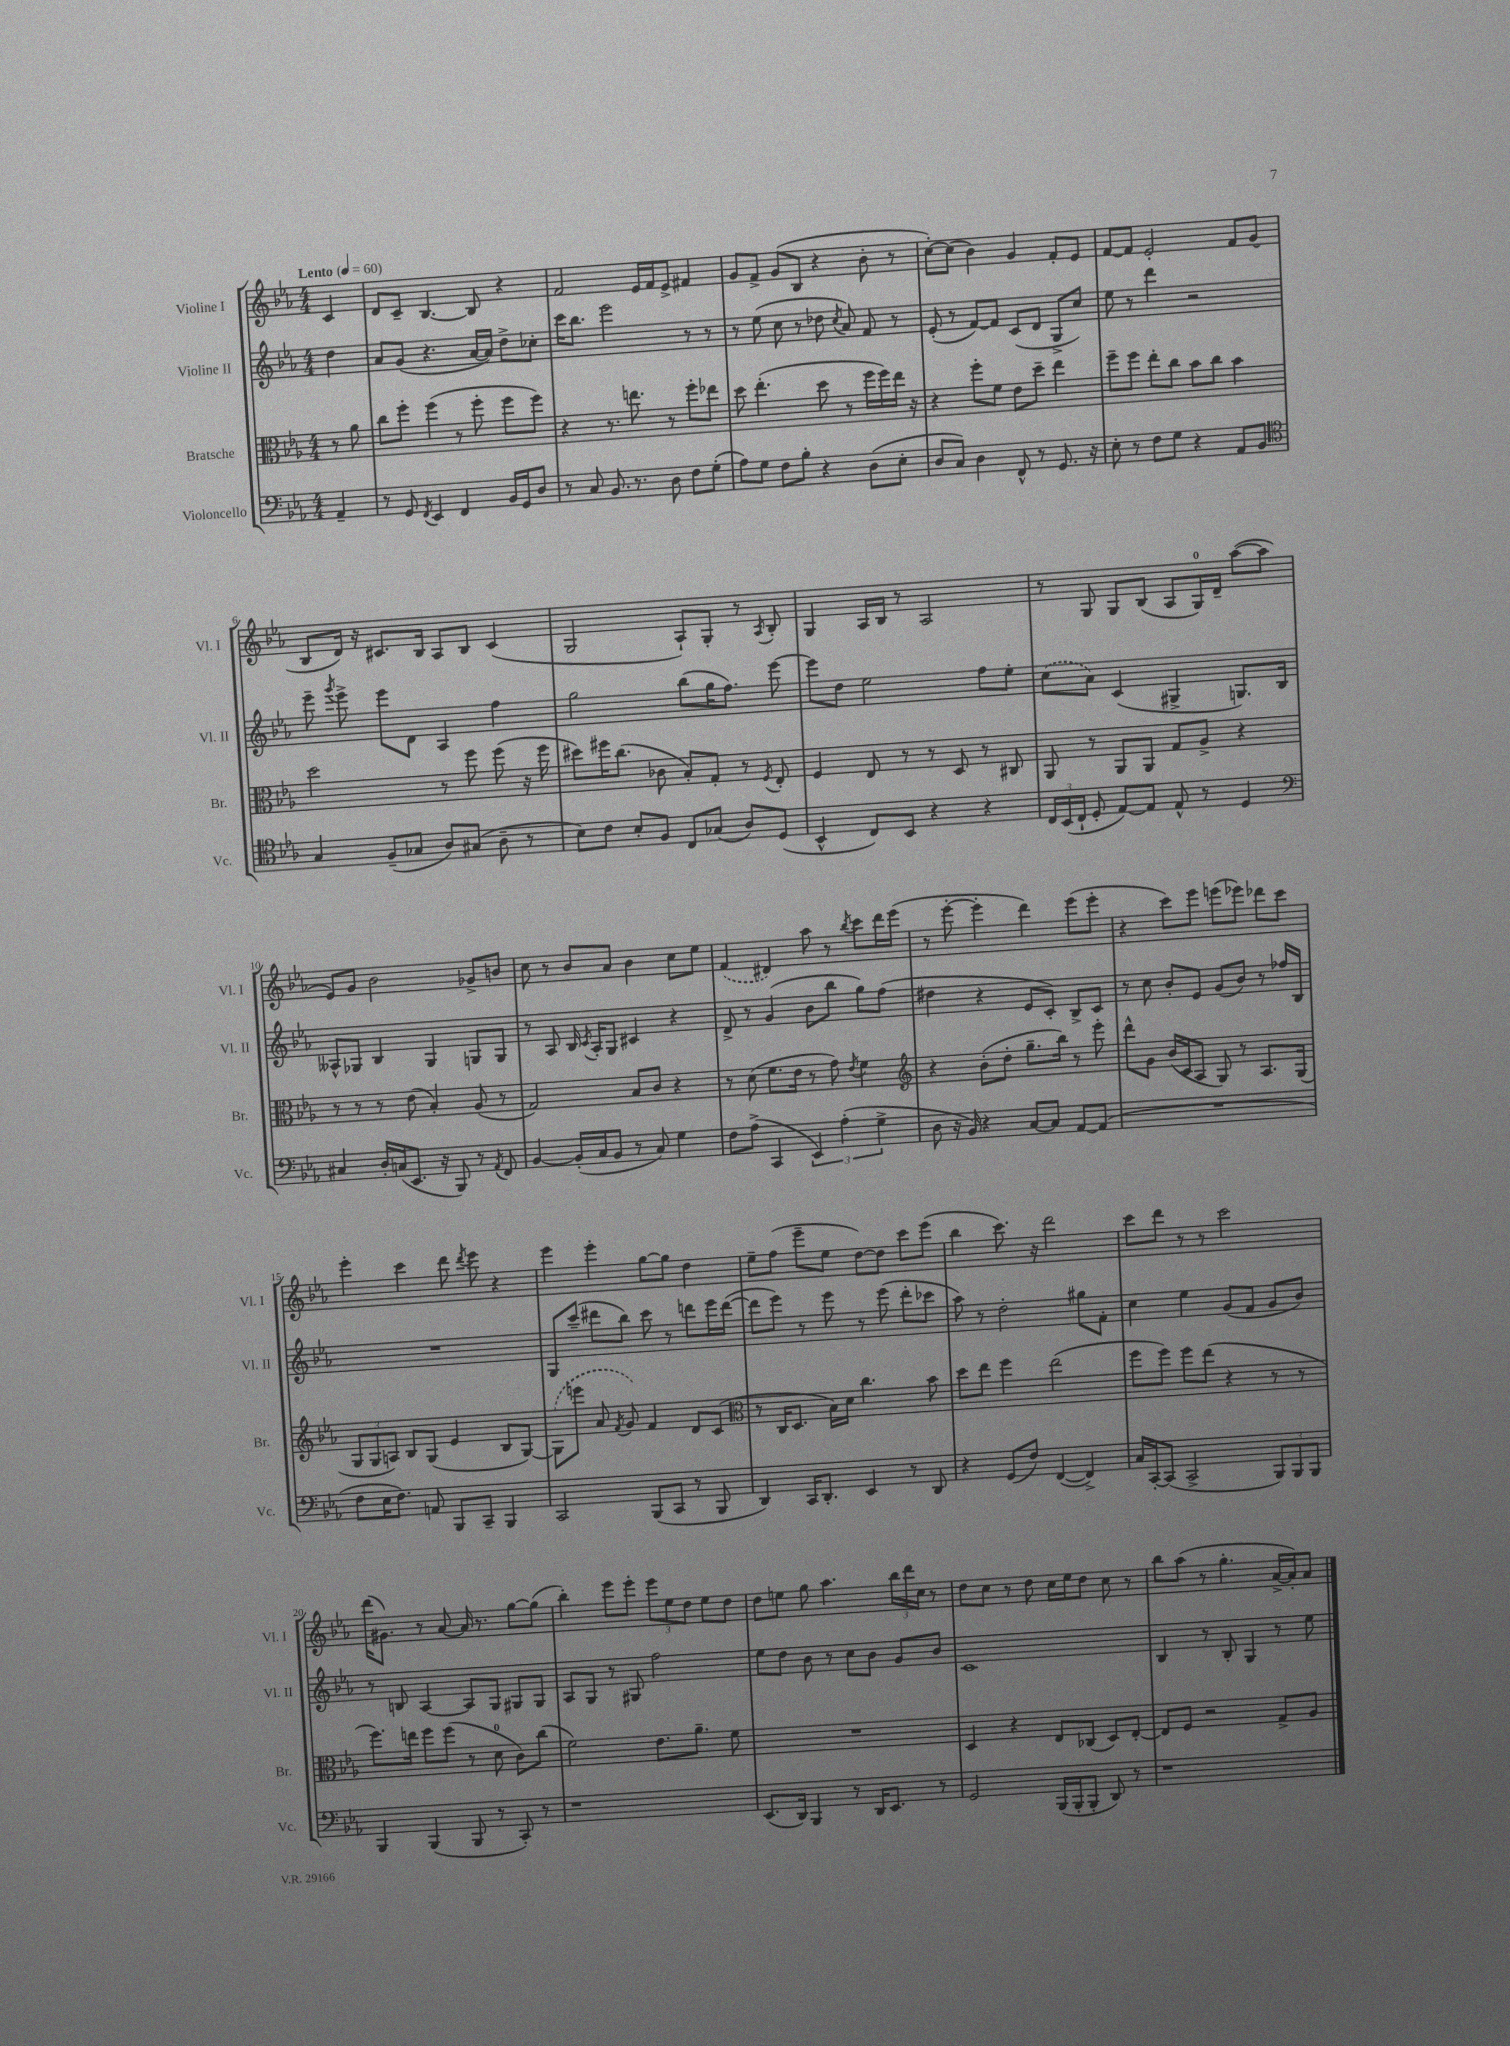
<<
\new StaffGroup <<
\new Staff = "s0" \with { instrumentName = "Violine I" shortInstrumentName = "Vl. I" } {
    \clef treble \key ees \major \numericTimeSignature \time 4/4 \partial 4 \tempo "Lento" 4 = 60
    \autoBeamOff c'4 |
    d'8[ c'8]-- bes4.~ bes8 r4 |
    f'2 ees'16[ f'16 ees'8]-> fis'4 |
    g'8[ f'8]-> g'8[( bes8] r4 bes'8-. r8 |
    c''8[~-.) c''8]( bes'4) g'4 f'8[-. ees'8] |
    f'8[~ f'8] ees'2-. f'8[ g'8]( |
    bes8[ d'16]) r16 cis'8.[ bes16] aes8[ bes8] cis'4( |
    g2 aes8[-!) g8]-. r8 \acciaccatura { aes8 } bes8-. |
    g4 aes16[ bes16] r8 aes2 |
    r8 g8 g8[ bes8]( aes8[ g16-0) d'16]-- aes''8[~( aes''8] |
    ees'8[) g'8] bes'2 ges'8[-> b'8] |
    c''8 r8 bes'8[ aes'8] bes'4 c''8[ ees''8] |
    \once \slurDashed f'4( dis'4) aes''8 r8 \acciaccatura { bes''8 } c'''8[ d'''16 ees'''16]( |
    r8 ees'''8~-. ees'''4-. d'''4) ees'''8[( ees'''8]-. |
    r4 c'''8[) ees'''8] e'''8[( ees'''8]) des'''8[ c'''8] |
    ees'''4-. c'''4 d'''8 \acciaccatura { d'''8 } ees'''8 r4 |
    ees'''4 ees'''4-. g''8[~ g''8] d''4 |
    ees''8[-- f''8]( ees'''8[-- ees''8] d''8[~) d''8] c'''8[ ees'''8]( |
    bes''4 c'''8.) r16 d'''2 |
    c'''8[ d'''8] r8 r8 c'''2 |
    d'''16[( gis'8.]) r8 aes'8~ aes'16 r8. g''8[~ g''8]( |
    bes''4-.) ees'''8[ ees'''8]-. \tuplet 3/2 { ees'''8[ ees''8 d''8] } ees''8[ d''8] |
    d''8[ e''8] g''8 aes''4. \tuplet 3/2 { bes''16[ d'''16 c''16] } r8 |
    d''8[ c''8] r8 d''8 c''16[ ees''16 d''8] c''8 r8 |
    bes''8[ aes''8]( r8 g''4.-. aes'16[~-> aes'16-.) aes'8] \bar "|." |
}
\new Staff = "s1" \with { instrumentName = "Violine II" shortInstrumentName = "Vl. II" } {
    \clef treble \key ees \major \numericTimeSignature \time 4/4 \partial 4
    \autoBeamOff d''4 |
    aes'8[ g'8]( r4. aes'16[~ aes'16]) d''8[-> ces''8]-. |
    c'''16[ bes''8.] ees'''2 r8 r8 |
    r8 ees''8( c''8 r8 des''8 \acciaccatura { c''8 } aes'8) f'8 r8 |
    ees'8-.( r8 f'8[~) f'8] c'8[( d'8] g8[-> c''8]) |
    ees''8 r8 d'''4 r2 |
    ees'''8-- \acciaccatura { g'''8 } ees'''8-> ees'''8[ d'8] aes4 f''4 |
    g''2 bes''8[( g''16 f''8.]) ees'''8~ |
    ees'''8[ d''8] ees''2 f''8[ ees''8]-. |
    \once \slurDashed c''8[( aes'8]) c'4( gis4-> g8.[) bes16] |
    aeses8[-^ ges8] bes4 ges4 g8[ g8] |
    r8 aes8 bes16 \acciaccatura { c'8 } aes16[-. g8] cis'4 r4 |
    d'8-> r8 g'4( bes'8[ bes''8] g''8[) f''8]( |
    dis''4 r4 ees'8[ c'8]-.) bes8[-> c'8] |
    r8 c''8 bes'8[-. ees'8] g'8[( bes'8]) r8 fes''16[ bes16] |
    R1 |
    g8[ c'''8]--( dis'''8[ bes''8]) c'''8 r8 d'''8[ ees'''16 d'''16]~( |
    d'''8[ ees'''8]) r8 ees'''8 r8 ees'''8( d'''8[-. ces'''8] |
    aes''8) r8 d''2-. gis''8[ f'8]-. |
    c''4 ees''4 g'8[( f'8] g'8[ bes'8]) |
    r8 b8 aes4~ aes8[ g8] gis8[ gis8] |
    aes8[ g8] r8 gis8 f''2 |
    ees''8[ d''8] bes'8 r8 c''8[ bes'8] g'8[ bes'8] |
    c'1 |
    bes4 r8 bes8-. g4 r8 ees''8 \bar "|." |
}
\new Staff = "s2" \with { instrumentName = "Bratsche" shortInstrumentName = "Br." } {
    \clef alto \key ees \major \numericTimeSignature \time 4/4 \partial 4
    \autoBeamOff r8 aes'8 |
    c''8[ f''8]-. f''4( r8 f''8-. f''8[ f''8]) |
    r4 r8. e''8. r8 f''8[-. ees''8] |
    d''8 ees''4.-.( d''8 r8 f''16[ f''16) ees''16] r16 |
    r4 f''8[-. f'8] ees'8[ d''8]-- ees''4 |
    f''8[-- f''8] ees''8[-. c''8] bes'8[ c''8] bes'4 |
    d''2 r8 f''8 f''8( r16 f''16 |
    dis''8[) fis''16 c''8.]( ces'8 bes8[-.) g8]-. r8 \acciaccatura { f8 } ees8-. |
    f4 ees8 r8 r8 d8 r8 cis8 |
    aes,8 r8 aes,8[ aes,8] g8[ aes8]-> r4 |
    r8 r8 r8 ees'8( bes4-.) aes8( r8 |
    g2) bes8[ c'8] r4 |
    r8 d'8( f'8.[ ees'16] r8 g'8) \acciaccatura { ees'8 } f'4 |
    \clef treble r4 bes'8[-.( d''8]-. g''8.[-- bes''16]) r8 ees'''8-. |
    d'''8[-^ g'8] bes'16[( c'16 aes8] g8) r8 aes8.[ g16]( |
    \tuplet 3/2 { g8[ g8 a8]) } bes8[ g8]( ees'4 bes8[ g8]~) |
    \once \slurDashed g8[( e'''8] aes'8 \acciaccatura { f'8 } g'8) f'4 d'8[ c'8]( |
    \clef alto r8 c16[ d8.] bes16[) d'16] c''4. bes'8 |
    d''8[ ees''8] f''4 ees''2( |
    f''8[ f''8]) f''8[ ees''8]( r4 r8 r8 |
    f''8.[) e''16] f''8[ f''8]( r8 d'8-0 c'8[) c''8]( |
    f'2) ees'8.[ aes'8.]-- f'8 |
    R1 |
    d4 r4 ees8[ ces8]( d8[) ees8]~-. |
    ees8[ f8] r2 g8[-> aes8] \bar "|." |
}
\new Staff = "s3" \with { instrumentName = "Violoncello" shortInstrumentName = "Vc." } {
    \clef bass \key ees \major \numericTimeSignature \time 4/4 \partial 4
    \autoBeamOff aes,4-- |
    r8 g,8 \acciaccatura { f,8 } ees,4 f,4 bes,16[ g,16 d8] |
    r8 c8 bes,8. r8. d8 f8[ g8]-.( |
    aes8[) g8] f8[ bes8]-. r4 d8[( ees8]-. |
    d8[ c8]) d4 f,8-^ r8 g,8. r16 |
    ees8-. r8 f8[ g8] r4 aes,8[ bes,8] |
    \clef tenor g4 f8[--( ges8] aes8[) gis8]( aes8-- r8 |
    bes8[) c'8] bes8[-. f8] c8[ ges8]( aes8[) d8]( |
    bes,4-^ c8[) bes,8] r4 r4 |
    \tuplet 3/2 { c16[ bes,16( c16]-! } d8-. ees8[~) ees8] ees8-^ r8 d4 |
    \clef bass cis4 d16[-. c16( ees,8.] r16 bes,,8) r8 \acciaccatura { aes,8 } f,8 |
    bes,4~ bes,16[-.( c16 bes,8] r8 c8) g4 |
    f8[ aes8]->( c,4 \tuplet 3/2 { ees,4) aes4-.( g4-> } |
    d8 r16 bes,16) r4 c8[~ c8] aes,8[~ aes,8]( |
    R1 |
    f8[ ees16 f8.]) a,8 bes,,8[ c,8]-- bes,,4 |
    c,2 bes,,8[( c,8] r8 bes,,8 |
    d,4) c,16[ d,8.]-. ees,4 r8 d,8 |
    r4 g,8[( f8]) f,4~( f,4->) |
    c16[ c,16~-. c,8]( c,2-> \tuplet 3/2 { bes,,8[) bes,,8 bes,,8] } |
    bes,,4 bes,,4( bes,,8 r8 c,8-.) r8 |
    r1 |
    ees,8.[( d,16]) bes,,4 r8 d,16[ ees,8.] r8 |
    g,2 bes,,16[( bes,,16-. bes,,8]-. d,8) r8 |
    r1 \bar "|." |
}
>>
>>
